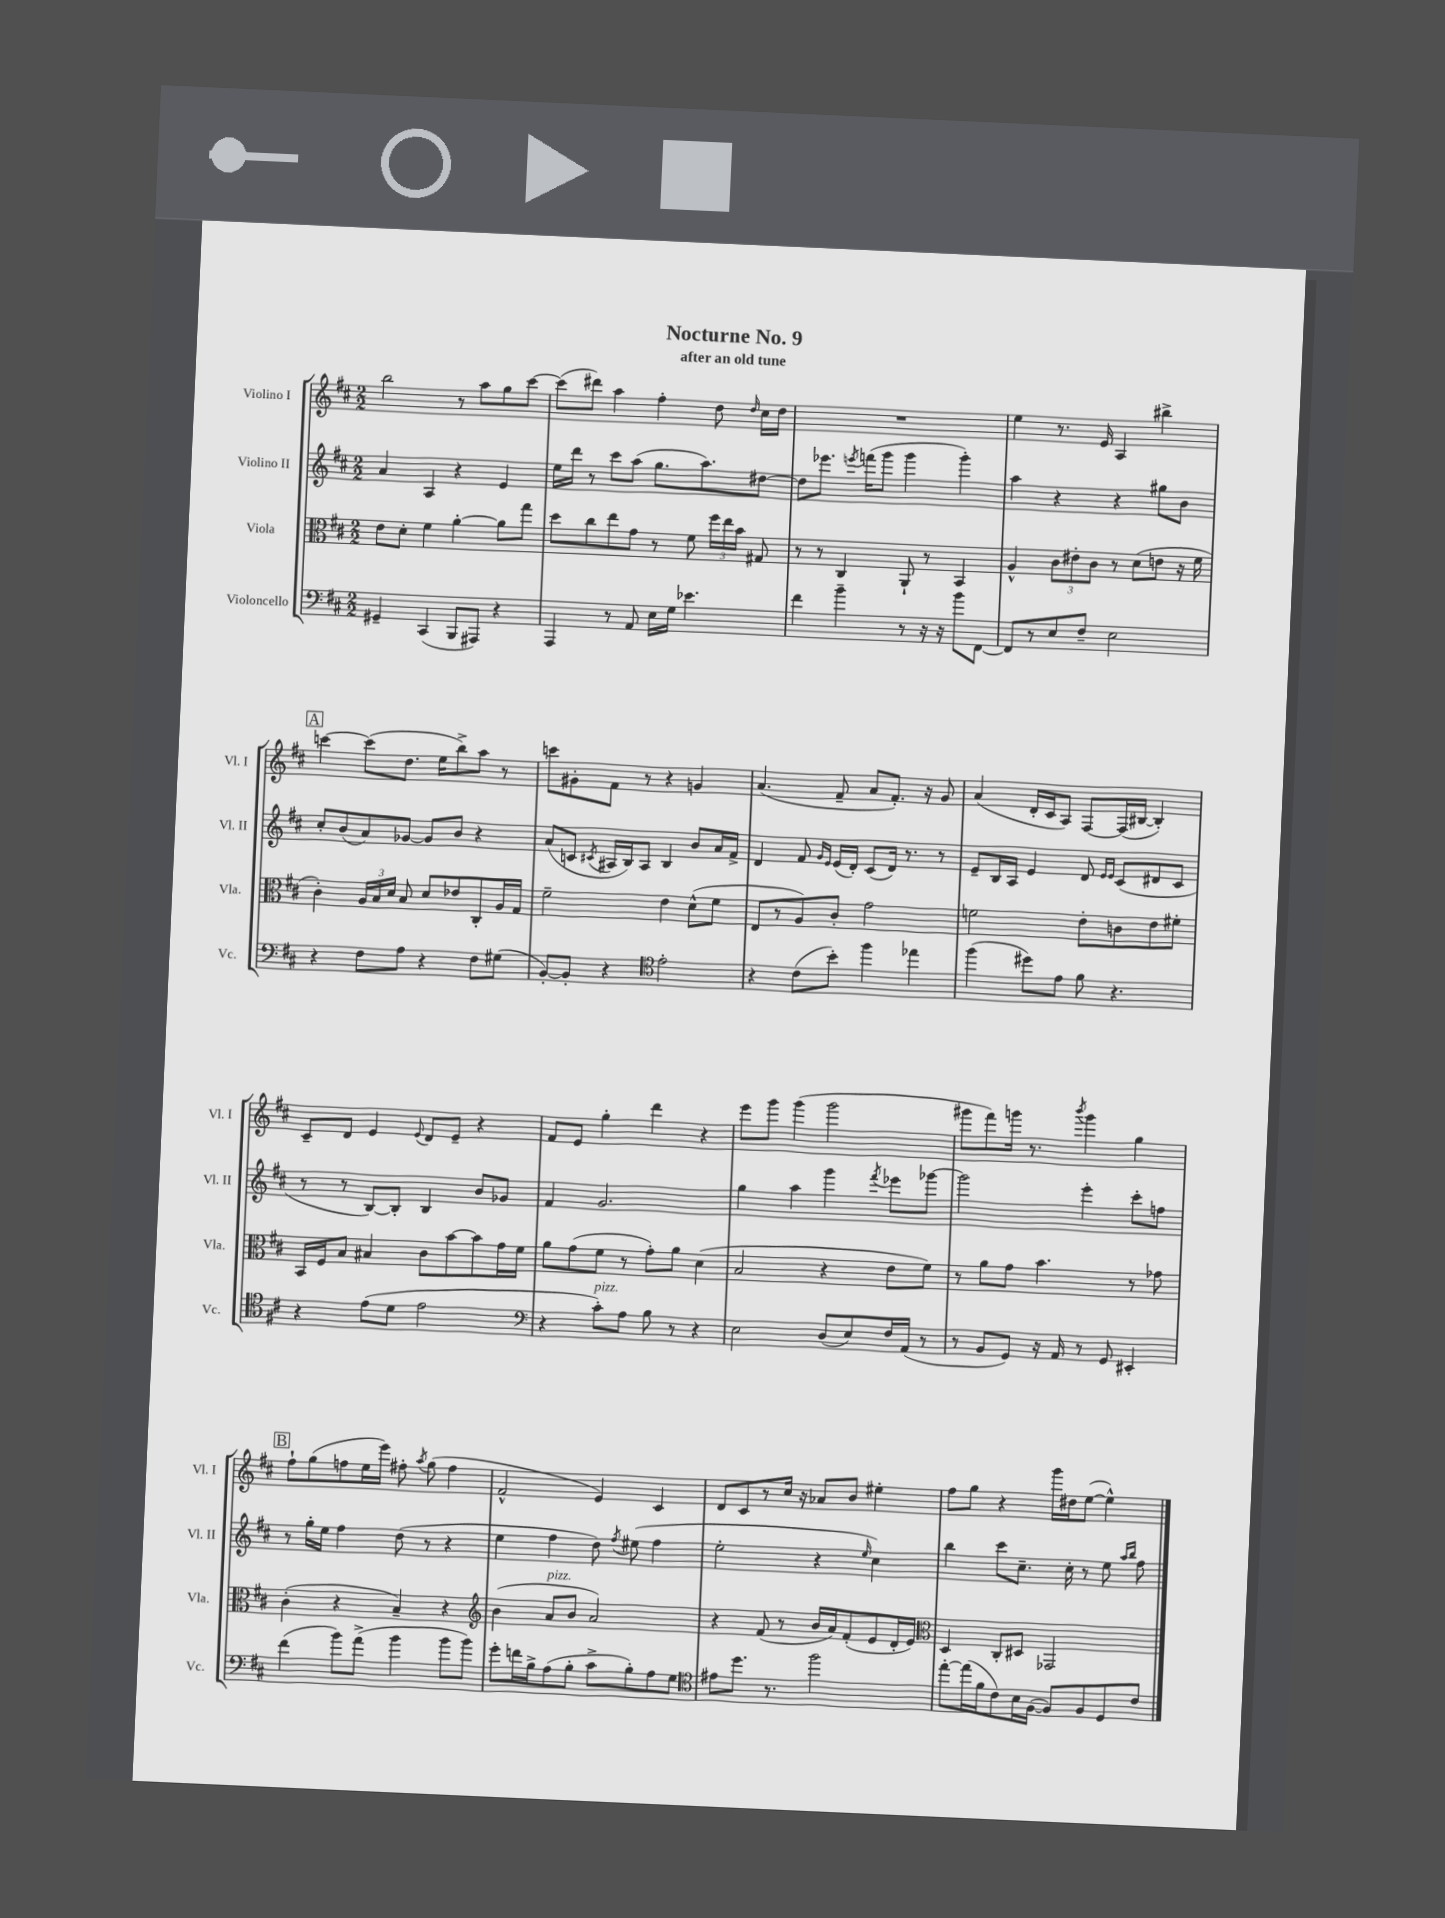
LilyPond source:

\header { title = "Nocturne No. 9" subtitle = "after an old tune" }
<<
\new StaffGroup <<
\new Staff = "s0" \with { instrumentName = "Violino I" shortInstrumentName = "Vl. I" } {
    \clef treble \key d \major \numericTimeSignature \time 2/2
    \autoBeamOff b''2 r8 a''8[ g''8 cis'''8]~ |
    cis'''8[( dis'''8]) a''4 fis''4-. d''8 \grace { d''16 } cis''16[ d''16] |
    R1 |
    e''4 r8. e'16 a4 bis''4-> |
    \mark \markup { \box "A" } c'''4~ c'''8[( d''8.] e''16[ b''8->) a''8] r8 |
    c'''8[ gis'8-. fis'8] r8 r4 g'4 |
    a'4.( fis'8-- a'8[ fis'8.]-.) r16 g'8 |
    a'4( d'16[-. cis'16 a8]) fis8[~ fis16( bis16]~ bis4-.) |
    cis'8[-- d'8] e'4 \appoggiatura { e'8 } d'8[ e'8]-- r4 |
    fis'8[ e'8] g''4-. d'''4 r4 |
    e'''8[ g'''8] g'''4( g'''2 |
    gis'''8[ fis'''8) g'''16] r8. \acciaccatura { b'''8 } g'''4 g''4 |
    \mark \markup { \box "B" } fis''8[-! g''8( f''8 e''16 e'''16]) fis''8-. \acciaccatura { a''8 } g''8( fis''4 |
    fis'2-^ e'4) cis'4 |
    d'8[ cis'8 r8 cis''16] r16 aes'8[ b'8] eis''4-. |
    fis''8[ g''8] r4 g'''16[ dis''16 e''8]~( e''4-^) \bar "|." |
}
\new Staff = "s1" \with { instrumentName = "Violino II" shortInstrumentName = "Vl. II" } {
    \clef treble \key d \major \numericTimeSignature \time 2/2
    \autoBeamOff a'4 a4 r4 e'4 |
    e''16[ d'''16] r8 cis'''8[ a''8]( g''8.[ a''8.) dis''8]~ |
    dis''8[ ees'''8.] \acciaccatura { e'''8 } f'''16[( g'''8] g'''4 g'''4-.) |
    a''4 r4 r4 gis''8[ b'8] |
    \mark \markup { \box "A" } cis''8[-. b'8( a'8) ges'8]~ ges'8[ b'8] r4 |
    a'8[( c'8] \acciaccatura { cis'8 } ais16[ b16) ais8] b4 b'8[ a'16 fis'16]-> |
    d'4 fis'8 \grace { g'16[ e'16] } e'16[( d'16]-.) cis'8[( d'16]) r8. r8 |
    e'8[-- b16 a16] e'4 d'8 \grace { e'16[ e'16] } cis'8[( dis'8 cis'8] |
    r8 r8 b8[~) b8]-. b4 b'8[ ges'8] |
    fis'4 g'2. |
    g''4 a''4 g'''4 \acciaccatura { fis'''8 } ees'''8[ ges'''8]~ |
    ges'''2 e'''4-. cis'''8[-. f''8] |
    \mark \markup { \box "B" } r8 g''16[-. e''16] fis''4 d''8( r8 r4 |
    e''4 fis''4 d''8) \acciaccatura { fis''8 } eis''8( fis''4 |
    e''2-. r4 \grace { e''16 } cis''4) |
    b''4 cis'''8[ cis''8.]-- cis''16-. r8 e''8 \grace { a''16[ b''16] } fis''8 \bar "|." |
}
\new Staff = "s2" \with { instrumentName = "Viola" shortInstrumentName = "Vla." } {
    \clef alto \key d \major \numericTimeSignature \time 2/2
    \autoBeamOff e'8[ d'8]-. fis'4 a'4~-. a'8[ g''8] |
    d''8[ cis''8 e''8 g'8] r8 fis'8 \tuplet 3/2 { fis''16[ e''16 b'16] } gis8 |
    r8 r8 cis4 a,8-! r8 b,4 |
    a4-^ \tuplet 3/2 { cis'8[ eis'8-. cis'8] } r8 d'8[( e'8] r16 fis'16 |
    \mark \markup { \box "A" } cis'4-.) \tuplet 3/2 { a16[ b16 d'16] } b8 d'8[ ees'8 cis8-. a16 g16] |
    fis'2-- e'4 d'8[-^( fis'8] |
    e8[ r8 a8) cis'8]-. g'2 |
    f'2 e'8[-. c'8 e'8 fis'8]-. |
    b,16[ fis16 b8] bis4 cis'8[ b'8~ b'8 g'16 fis'16] |
    a'8[ g'8( fis'8] r8 g'8[-.) a'8] d'4( |
    b2 r4 e'8[ fis'8]) |
    r8 a'8[ g'8] b'4. r8 ges'8 |
    \mark \markup { \box "B" } cis'4-.( r4 b4--) r4 |
    \clef treble b'4( a'8[^\markup { \italic "pizz." } b'8] a'2) |
    r4 fis'8( r8 b'16[ a'16) fis'8-.( e'8 d'16-. e'16]) |
    \clef alto d4 cis8[-. dis8] ges,2 \bar "|." |
}
\new Staff = "s3" \with { instrumentName = "Violoncello" shortInstrumentName = "Vc." } {
    \clef bass \key d \major \numericTimeSignature \time 2/2
    \autoBeamOff gis,4-- cis,4( b,,8[ ais,,8]) r4 |
    a,,4 r8 a,8 e16[ g16] ees'4. |
    fis'4 b'4-- r8 r16 r16 b'8[ fis,8]~ |
    fis,8[ r8 e8 fis8]-- e2 |
    \mark \markup { \box "A" } r4 fis8[ a8] r4 fis8[ gis8]( |
    b,8[~-.) b,8]-. r4 \clef tenor e'2-. |
    r4 cis'8[( b'8]-.) fis''4 ees''4 |
    fis''4( dis''8[) e'8] fis'8 r4. |
    r4 e'8[( d'8] e'2 |
    \clef bass r4 cis'8[-.^\markup { \italic "pizz." }) a8] b8 r8 r4 |
    e2 d8[( e8) fis16 a,16]( r8 |
    r8 b,8[ g,8]) r16 a,16 r8 g,8 eis,4-. |
    \mark \markup { \box "B" } fis'4( b'8[) a'8]->( b'4 b'8[ b'8]) |
    g'8[-. f'16 b16-> a8( b8]-. cis'8[-> b8-.) a8 g8] |
    \clef tenor eis'8[ d''8.] r8. fis''2 |
    e''8[~-. e''16( fis'16 cis'8) b16 fis16]~( fis8[) fis8 d8 cis'8] \bar "|." |
}
>>
>>
\layout { \context { \Score \remove "Bar_number_engraver" } }
